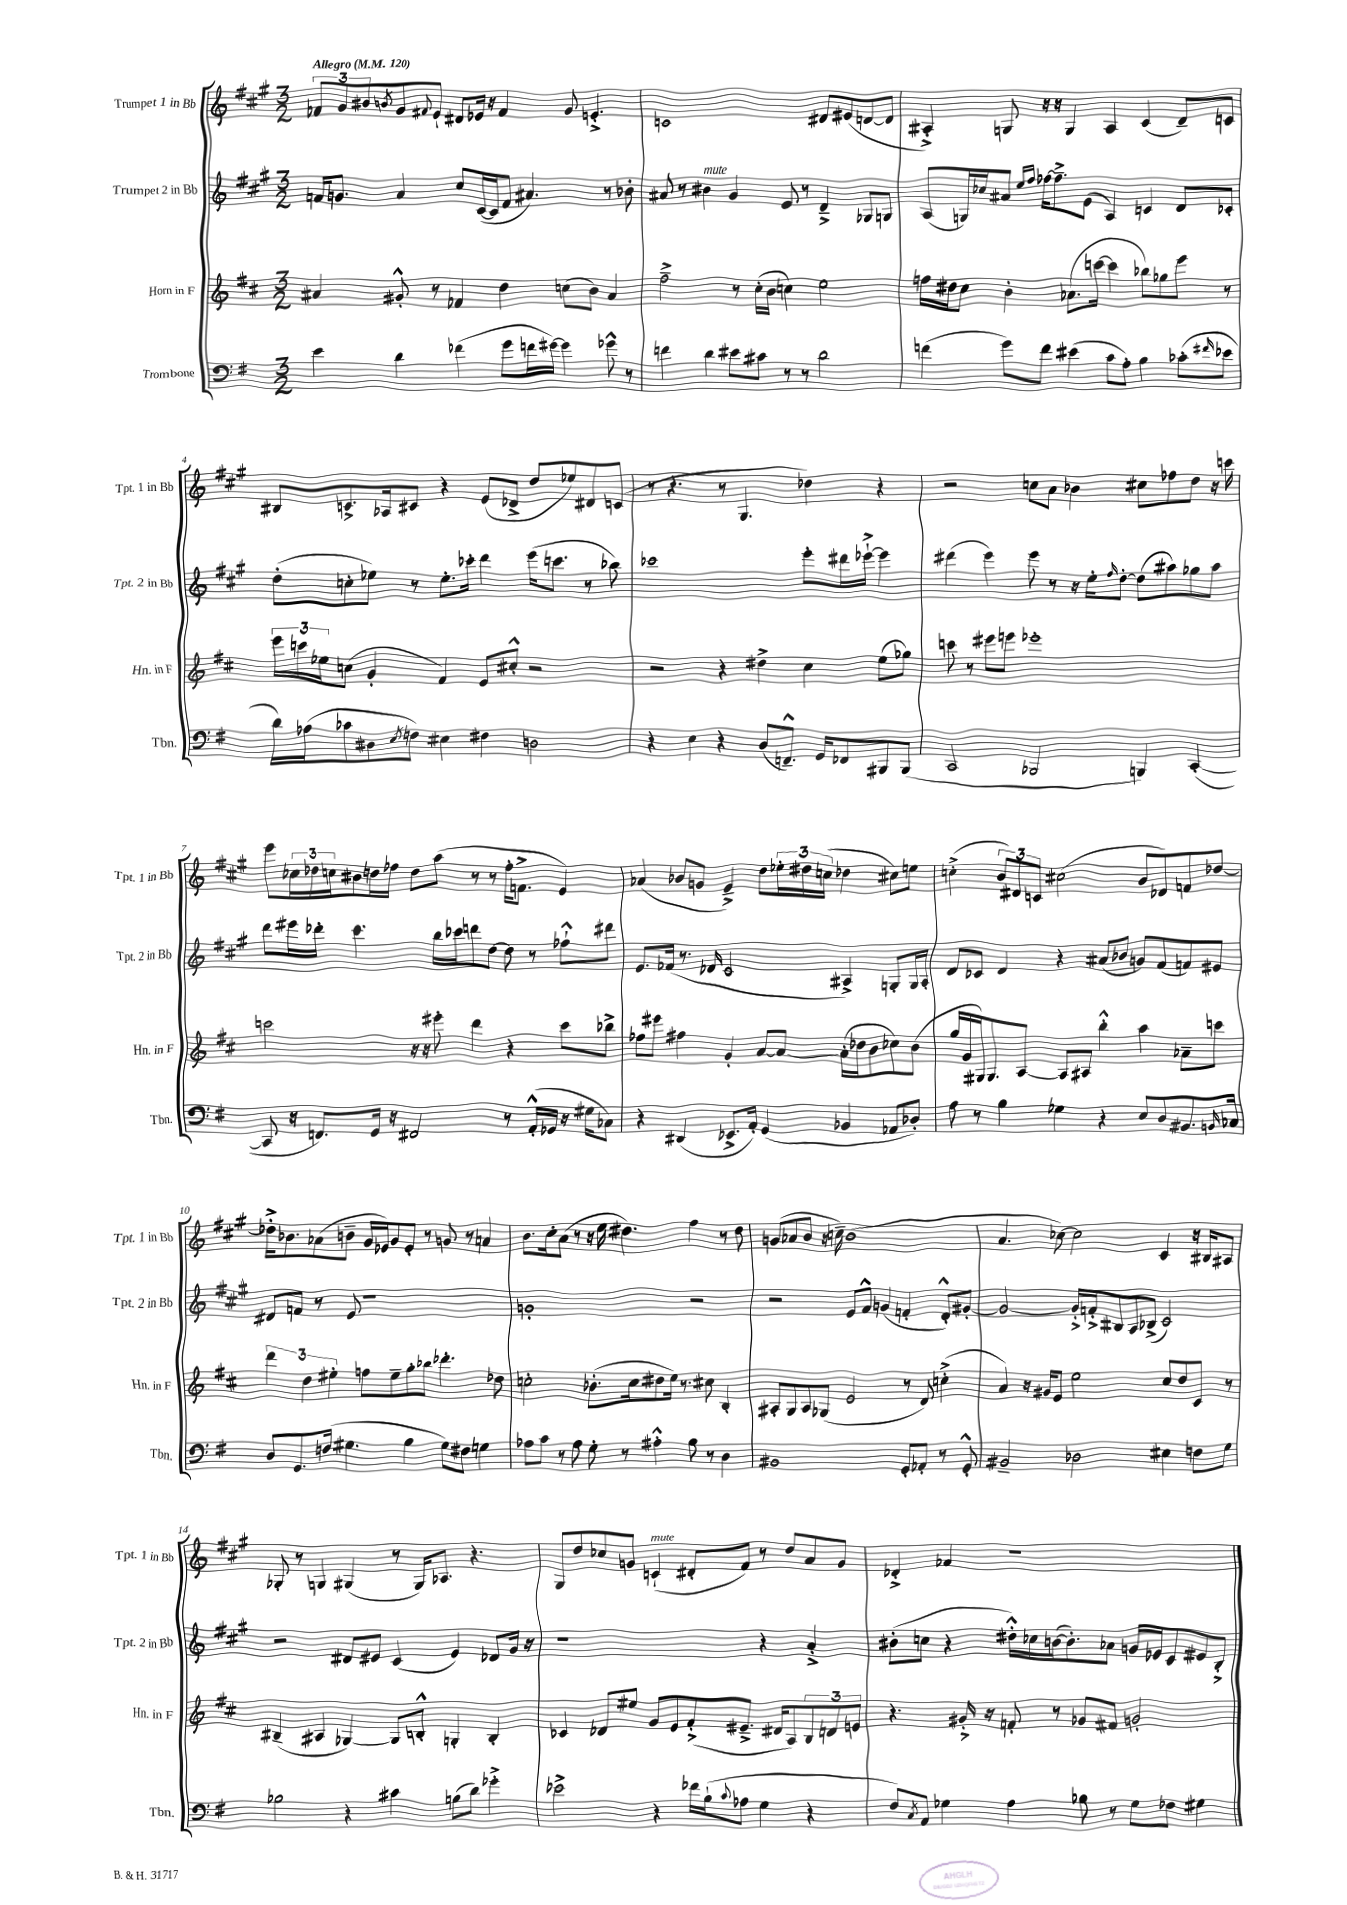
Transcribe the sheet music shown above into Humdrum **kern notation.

**kern	**kern	**kern	**kern
*staff4	*staff3	*staff2	*staff1
*clefF4	*clefG2	*clefG2	*clefG2
*k[f#]	*k[f#c#]	*k[f#c#g#]	*k[f#c#g#]
*M3/2	*M3/2	*M3/2	*M3/2
*MM120	*MM120	*MM120	*MM120
4e	4a#	16f	12f-
.	.	8.g	.
.	.	.	12g#
.	.	.	12b#
.	.	.	8qb
4d	8g#'^^	4a	8g#
.	.	.	8qqf#
.	8r	.	8e`
(4f-	4f-	8cc#	8d#
.	.	([16c#	16e-
.	.	16c#]	16r
8g	4dd	8f	4f#
16f	.	4.a#)	.
[16g#)	.	.	.
4g#]	(8cc	.	8g#
.	8b)	.	4.e'^
8g-^^	4a#	8r	.
8r	.	8b-'	.
=	=	=	=
4f	2ff#~^	8a#	1c
.	.	8r	.
4d	.	4b#	.
8e#	8r	4g#	.
8c#	(16cc#'	.	.
.	16b	.	.
8r	4cc)	8e	.
8r	.	8r	.
2d	2ee	4d~^	8d#
.	.	.	(8e#
.	.	8G-	[8d
.	.	8G	8d]
=	=	=	=
(4f	16ff	(8A	4A#'^)
.	16dd#	.	.
.	8cc#	16G)	.
.	.	16cc-	.
8g)	4b'	8a#	8G
.	.	16qqee	.
.	.	16qqff#	.
8f	.	[16ff-	16r
.	.	8.ff-~^]	16r
(4e#	(8.a-	.	4G
.	.	(8e	.
.	[16ccc	.	.
8c	4ccc]	4A)	4A#
8A')	.	.	.
4B	8bb-)	4c	(4c#
.	8gg-	.	.
(8c-'	8eee	8d	8d~)
16qqf#	.	.	.
8e-	8r	8c-'	8c
=	=	=	=
16d)	24eee	(8dd'	8B#
.	24ccc	.	.
(16A-	.	.	.
.	24ee-	.	.
8c-	(8cc	8cc'	8.c^
8D#	4g'	8ee-)	.
.	.	.	16A-
8qE	.	.	.
8F)	.	8r	8c#
4E#	4f#)	8.ee-'	4r
.	.	16ccc-'	.
4F#	8e	4ddd	(8e
.	8cc#'^^	.	8d-^
2D	2r	(16eee	8dd
.	.	8.ccc	.
.	.	.	8ee-)
.	.	8r	8d#
.	.	8bb-)	(8c
=	=	=	=
4r	2r	1ccc-	8r
.	.	.	4.r
4E	.	.	.
4r	4r	.	8r
.	.	.	4.G#
(8D	4dd#^	.	.
8.FF~^^)	.	.	.
.	4cc#	8eee'	4dd-)
16GG	.	.	.
8FF-	.	16ddd#	.
.	.	[16eee-`^	.
8BBB#	(8ee	4eee-]	4r
(8BBB#	8gg-)	.	.
=	=	=	=
2CC	8ccc	(4ddd#	2r
.	8r	.	.
.	8eee#	4eee)	.
.	8eee	.	.
2BBB-	1eee-'	8eee	8cc
.	.	8r	8a
.	.	16r	4b-
.	.	16ee'	.
.	.	16qqff#	.
.	.	[8dd'	.
4BBB)	.	(8dd]	8cc#
.	.	8aa#)	8ff-
([4CC'	.	8gg-	8dd
.	.	8aa#	16r
.	.	.	16ccc
=	=	=	=
8CC]	2ccc	8ddd	8eee
16r	.	16eee#	24cc-
.	.	.	24dd-
8.FF)	.	16ddd-'	.
.	.	.	24cc
.	.	4.ccc#	8b#
16GG	.	.	16dd
16r	.	.	16ff-
2FF#	16r	.	8dd
.	16r	.	.
.	8eee#'	16bb	(8aa
.	.	16ccc-	.
.	4ddd	8ddd	8r
.	.	[8dd	8r
8r	4r	8dd]	16ff-'
.	.	.	8.f^
(16AA'^^	.	8r	.
16GG-	.	.	.
16r	8ccc	8ff-`^^	4e)
16G#	.	.	.
8C-)	8bb-^	8ddd#	.
=	=	=	=
4r	8ff-	8.e	(4a-
.	8eee#	.	.
.	.	(16f-	.
(4DD#	4ff#	8.r	8b-
.	.	.	8g
.	.	16d-	.
8.EE-^	4g'	2c#	4e~^)
16AA')	.	.	.
(4GG	[8a	.	8dd
.	8a_	.	24ee-'
.	.	.	24dd#
.	.	.	(24cc
4BB-	(16a']	4A#^)	4dd-
.	16dd-	.	.
.	8b	.	.
8AA-	8cc-)	8G'	8cc#)
8D-')	(8b	16G	8ee
.	.	16A#'	.
=	=	=	=
8A	16gg	8d	(4cc'^
.	16g	.	.
8r	16G#)	8c-	.
.	8.G#	.	.
4B	.	4d	12b)
.	.	.	12d#
.	[8A	.	.
.	.	.	12c
4G-	8A]	4r	(2cc#
.	8A#	.	.
4r	4bb'^^	(8a#	.
.	.	8b-	.
8E	4aa	8g)	8b
8D	.	(8f#	8d-)
8.BB#	8a-~	8f)	8f
.	8ccc	8e#	[8dd-
16qqBB	.	.	.
16C-	.	.	.
=	=	=	=
8D	6ddd	8d#	16dd-'^]
.	.	.	8.b-
8.GG	.	8f	.
.	6dd	.	.
.	.	8r	(8a-
(16F	.	.	.
.	6ee#'	.	.
4.G#	.	8e	8b~
.	8ff	1r	16g#
.	.	.	16e-)
.	8ee#~	.	8g#
4B	8gg'	.	8e-'
.	8bb-	.	8r
8G#)	4.ddd-'	.	8g
8F#	.	.	8r
4G	.	.	4a
.	8dd-	.	.
=	=	=	=
8A-	2cc'	1g'	8.b
8c	.	.	.
.	.	.	16cc#'
8r	.	.	(8a
8A-	.	.	8r
8G'	(8.b-'	.	16r
.	.	.	16ee
8r	.	.	4.dd#)
.	16cc	.	.
4A#'^^	8dd#	.	.
.	16ee)	.	.
.	8.r	.	.
8B	.	2r	4ff#
8r	8cc#	.	.
4D	4B'	.	8r
.	.	.	8dd#
=	=	=	=
1BB#	8A#'	2r	(8g
.	8G	.	8a-
.	8A#	.	8b
.	(8G-	.	16r
.	.	.	16cc~)
.	2e	8e	(1b
.	.	8f#^^	.
.	.	(4g	.
8GG'	8r	4f'	.
8AA-'	8d)	.	.
8r	(4cc'^	8d'^^)	.
8GG'^^	.	[8g#'	.
=	=	=	=
2BB#~	4a)	2g#_	4.a
.	16r	.	.
.	16g#	.	.
.	8e	.	[8cc-)
2D-	2ee	16g#'^]	2cc-]
.	.	16f'^	.
.	.	8B#	.
.	.	8A	.
.	.	(8B-^	.
4E#	8cc#	2c#)	4c#
.	8dd	.	.
8F	8c#	.	16r
.	.	.	16B#
8G	8r	.	8A#
=	=	=	=
2B-	(4B#~	2r	8G-'
.	.	.	8r
.	4A#	.	4G
4r	[4G-)	8d#	(4G#
.	.	8e#	.
4c#	8G-]	(4c#	8r
.	8B'^^	.	16G#)
.	.	.	8.A-
(8B	4G'	4e#)	.
8d)	.	.	4.r
4g-'^	4B'	8d-	.
.	.	16g#	.
.	.	16r	.
=	=	=	=
2e-^	4c-	1r	8G#
.	.	.	8dd
.	8d-	.	8cc-
.	8ee#	.	8g
4r	8g	.	(4c`
.	8e	.	.
16f-	(8f#'^	.	8d#'
(16B`	.	.	.
8qqc	.	.	.
8A-	8.e#~^	.	8f#)
4G	.	4r	8r
.	16d#	.	.
.	8A)	.	8dd
4r	12B	4a'^	8a
.	12d	.	.
.	.	.	8g
.	12e	.	.
=	=	=	=
8F#)	4.r	(8b#'	4d-'^
8qC	.	.	.
8AA	.	8cc	.
4G-	.	4r	4f-
.	16g#'^	.	.
.	16r	.	.
4A	8f'	16dd#'^^)	1r
.	.	16cc-	.
.	8r	([16b	.
.	.	8.b'])	.
8B-	8g-	.	.
8r	8f#	8a-	.
8G-	2g'	16g	.
.	.	16e-	.
8F-	.	8c#	.
4G#	.	8e#	.
.	.	8B'^	.
==	==	==	==
*-	*-	*-	*-
